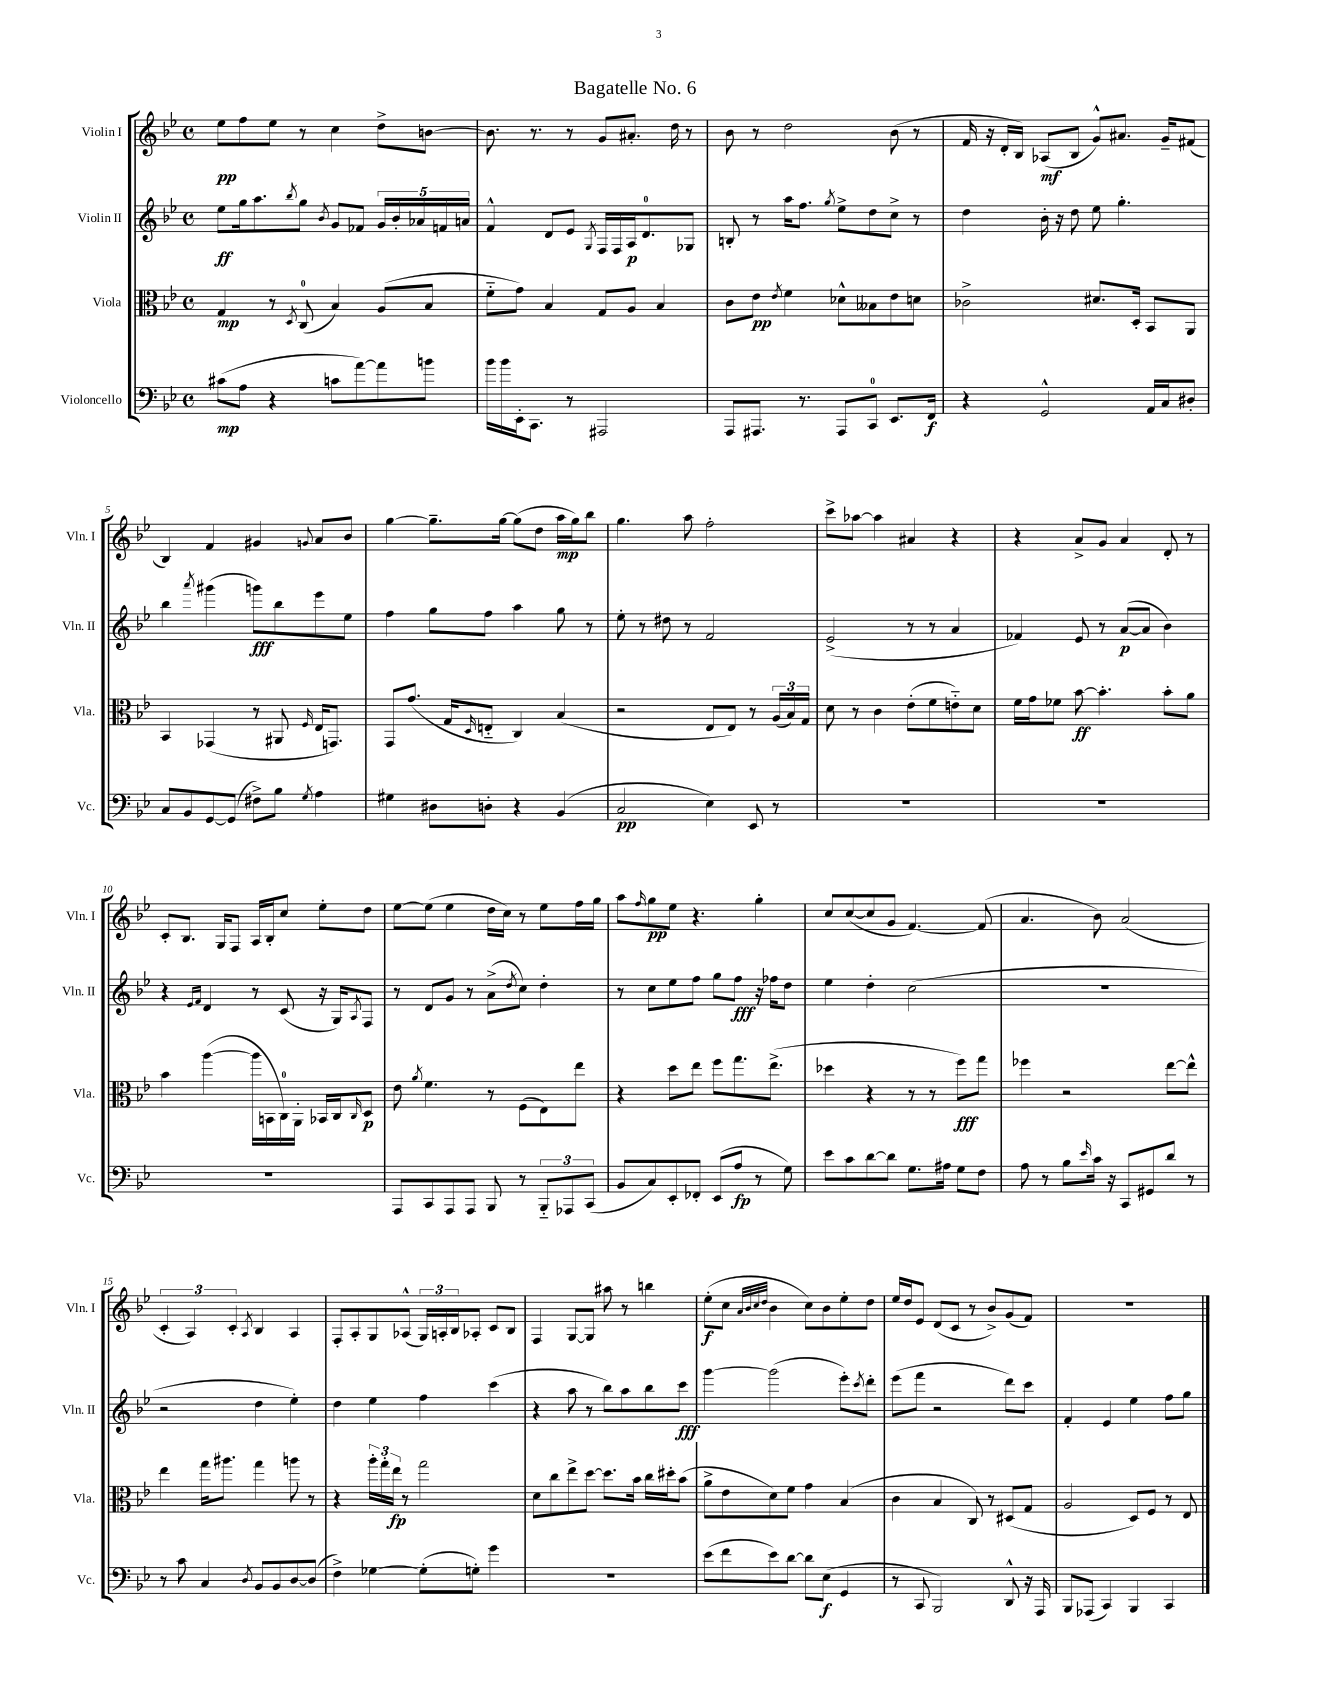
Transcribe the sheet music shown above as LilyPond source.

\header { title = "Bagatelle No. 6" }
<<
\new StaffGroup <<
\new Staff = "s0" \with { instrumentName = "Violin I" shortInstrumentName = "Vln. I" } {
    \clef treble \key bes \major \defaultTimeSignature \time 4/4
    ees''8\pp f''8 ees''8 r8 c''4 d''8-> b'8~ |
    b'8. r8. r8 g'8 ais'8.-. d''16 r8 |
    bes'8 r8 d''2 bes'8( r8 |
    f'16 r16 d'16-. bes16) aes8\mf( bes8 g'8-^) ais'8. g'16-- fis'8( |
    bes4) f'4 gis'4 \appoggiatura { g'8 } a'8 bes'8 |
    g''4~ g''8.-- g''16~ g''8( d''8 a''16\mp g''16) bes''8 |
    g''4. a''8 f''2-. |
    c'''8-> aes''8~ aes''4 ais'4 r4 |
    r4 a'8-> g'8 a'4 d'8-. r8 |
    c'8-. bes8. g16 f8 a16 bes16-. c''8 ees''8-. d''8 |
    ees''8~ ees''8( ees''4 d''16 c''16) r8 ees''8 f''16 g''16 |
    a''8 \grace { f''16 } g''8\pp ees''8 r4. g''4-. |
    c''8 c''8~( c''8 g'8 f'4.~) f'8( |
    a'4. bes'8) a'2( |
    \tuplet 3/2 { c'4-. a4) c'4-. } \acciaccatura { a8 } bes4 a4 |
    f8-. a8-. g8 aes8-^( \tuplet 3/2 { g16) a16-. bes16 } aes8-. c'8 bes8 |
    f4 g8~ g8 ais''8 r8 b''4 |
    ees''8-.\f( c''8 \grace { a'32 bes'32 c''32 d''32 } bes'4 c''8) bes'8 ees''8-. d''8 |
    ees''16 d''16 ees'8 d'8( c'8 r8 bes'8->) g'8( f'8) |
    R1 \bar "|." |
}
\new Staff = "s1" \with { instrumentName = "Violin II" shortInstrumentName = "Vln. II" } {
    \clef treble \key bes \major \defaultTimeSignature \time 4/4
    ees''8\ff g''16 a''8. \acciaccatura { bes''8 } g''8 \acciaccatura { bes'8 } g'8 fes'8 \tuplet 5/4 { g'16 bes'16-. aes'16 f'16 a'16 } |
    f'4-^ d'8 ees'8 \acciaccatura { g8 } f16 f16 a16\p d'8.-0 ges8 |
    b8-. r8 a''16 f''8. \acciaccatura { g''8 } ees''8-> d''8 c''8-> r8 |
    d''4 bes'16-. r16 d''8 ees''8 g''4.-. |
    bes''4 \acciaccatura { a'''8 } gis'''4( g'''8\fff) bes''8 ees'''8 ees''8 |
    f''4 g''8 f''8 a''4 g''8 r8 |
    ees''8-. r8 dis''8 r8 f'2 |
    ees'2->( r8 r8 a'4 |
    fes'4) ees'8 r8 a'8~\p( a'8 bes'4) |
    r4 \grace { ees'16 f'16 } d'4 r8 c'8( r16 g16) \acciaccatura { a8 } f8 |
    r8 d'8 g'8 r8 a'8->( \acciaccatura { d''8 } c''8) d''4-. |
    r8 c''8 ees''8 f''8 g''8 f''8\fff r16 fes''16 d''8 |
    ees''4 d''4-. c''2( |
    R1 |
    r2 d''4 ees''4-.) |
    d''4 ees''4 f''4 c'''4( |
    r4 a''8 r8 bes''8) a''8 bes''8 c'''8\fff |
    g'''4~ g'''2( ees'''8-.) \acciaccatura { c'''8 } d'''8-. |
    ees'''8( f'''8 r2 d'''8) c'''8 |
    f'4-. ees'4 ees''4 f''8 g''8 \bar "|." |
}
\new Staff = "s2" \with { instrumentName = "Viola" shortInstrumentName = "Vla." } {
    \clef alto \key bes \major \defaultTimeSignature \time 4/4
    g4\mp r8 \acciaccatura { d8 } c8-0( bes4) a8( bes8 |
    f'8-_ g'8) bes4 g8 a8 bes4 |
    c'8 ees'8\pp \acciaccatura { ees'8 } f'4 des'8-^ beses8 ees'8 d'8 |
    ces'2-> dis'8. d16-. bes,8 a,8 |
    bes,4 ges,4( r8 ais,8 \grace { f16 } ees16 g,8.) |
    g,8 g'8.( g16 \grace { d16 } e8-_ c4) bes4( |
    r2 ees8 ees8) r8 \tuplet 3/2 { a16( bes16) g16 } |
    d'8 r8 c'4 ees'8-.( f'8 e'8-_) d'8 |
    f'16 g'16 fes'8 bes'8~\ff bes'4.-. bes'8-. a'8 |
    bes'4 a''4~( a''16 b,16 c16-0) a,16-. bes,16 c16 \grace { c16 } d8\p |
    ees'8 \acciaccatura { a'8 } f'4. r8 f8( ees8) ees''8 |
    r4 d''8 ees''8 f''8 g''8. ees''8.->( |
    des''4 r4 r8 r8 f''8\fff) g''8 |
    fes''4 r2 ees''8~ ees''8-^ |
    ees''4 g''16 ais''8. g''4 a''8 r8 |
    r4 \tuplet 3/2 { a''16-. g''16-. ees''16\fp } r8 g''2 |
    d'8 c''8 ees''8-> d''8~ d''8. bes'16 c''16 dis''16-. bes'8( |
    a'8-> ees'8 d'8) f'8 g'4 bes4( |
    c'4 bes4 c8) r8 dis8( g8 |
    a2 d8) f8 r8 ees8 \bar "|." |
}
\new Staff = "s3" \with { instrumentName = "Violoncello" shortInstrumentName = "Vc." } {
    \clef bass \key bes \major \defaultTimeSignature \time 4/4
    cis'8\mp( a8 r4 c'8 a'8~) a'8 b'8 |
    bes'16 bes'16 ees,16-. c,8. r8 ais,,2 |
    a,,8 ais,,8. r8. ais,,8 c,8-0 ees,8. f,16\f |
    r4 g,2-^ a,16 c16 dis8-. |
    c8 bes,8 g,8~ g,8( fis8->) bes8 \acciaccatura { g8 } a4 |
    gis4 dis8 d8-. r4 bes,4( |
    c2\pp ees4) ees,8 r8 |
    R1 |
    R1 |
    R1 |
    a,,8 c,8 a,,8 a,,8 bes,,8 r8 \tuplet 3/2 { bes,,8-_ aes,,8 c,8( } |
    bes,8 c8) ees,8-. fes,8-. ees,8( a8\fp r8 g8) |
    ees'8 c'8 d'8~ d'8 g8. ais16 g8 f8 |
    a8 r8 bes8 \grace { ees'16 } c'16 r16 c,8 gis,8 d'8 r8 |
    r8 c'8 c4 \acciaccatura { d8 } bes,8 bes,8 d8~ d8( |
    f4->) ges4~ ges8-.( g8-.) g'4 |
    R1 |
    ees'8( f'8 ees'8) d'8~ d'8 ees8\f( g,4 |
    r8 c,8 bes,,2) d,8-^ r16 a,,16 |
    bes,,8 aes,,8( c,4) bes,,4 c,4 \bar "|." |
}
>>
>>
